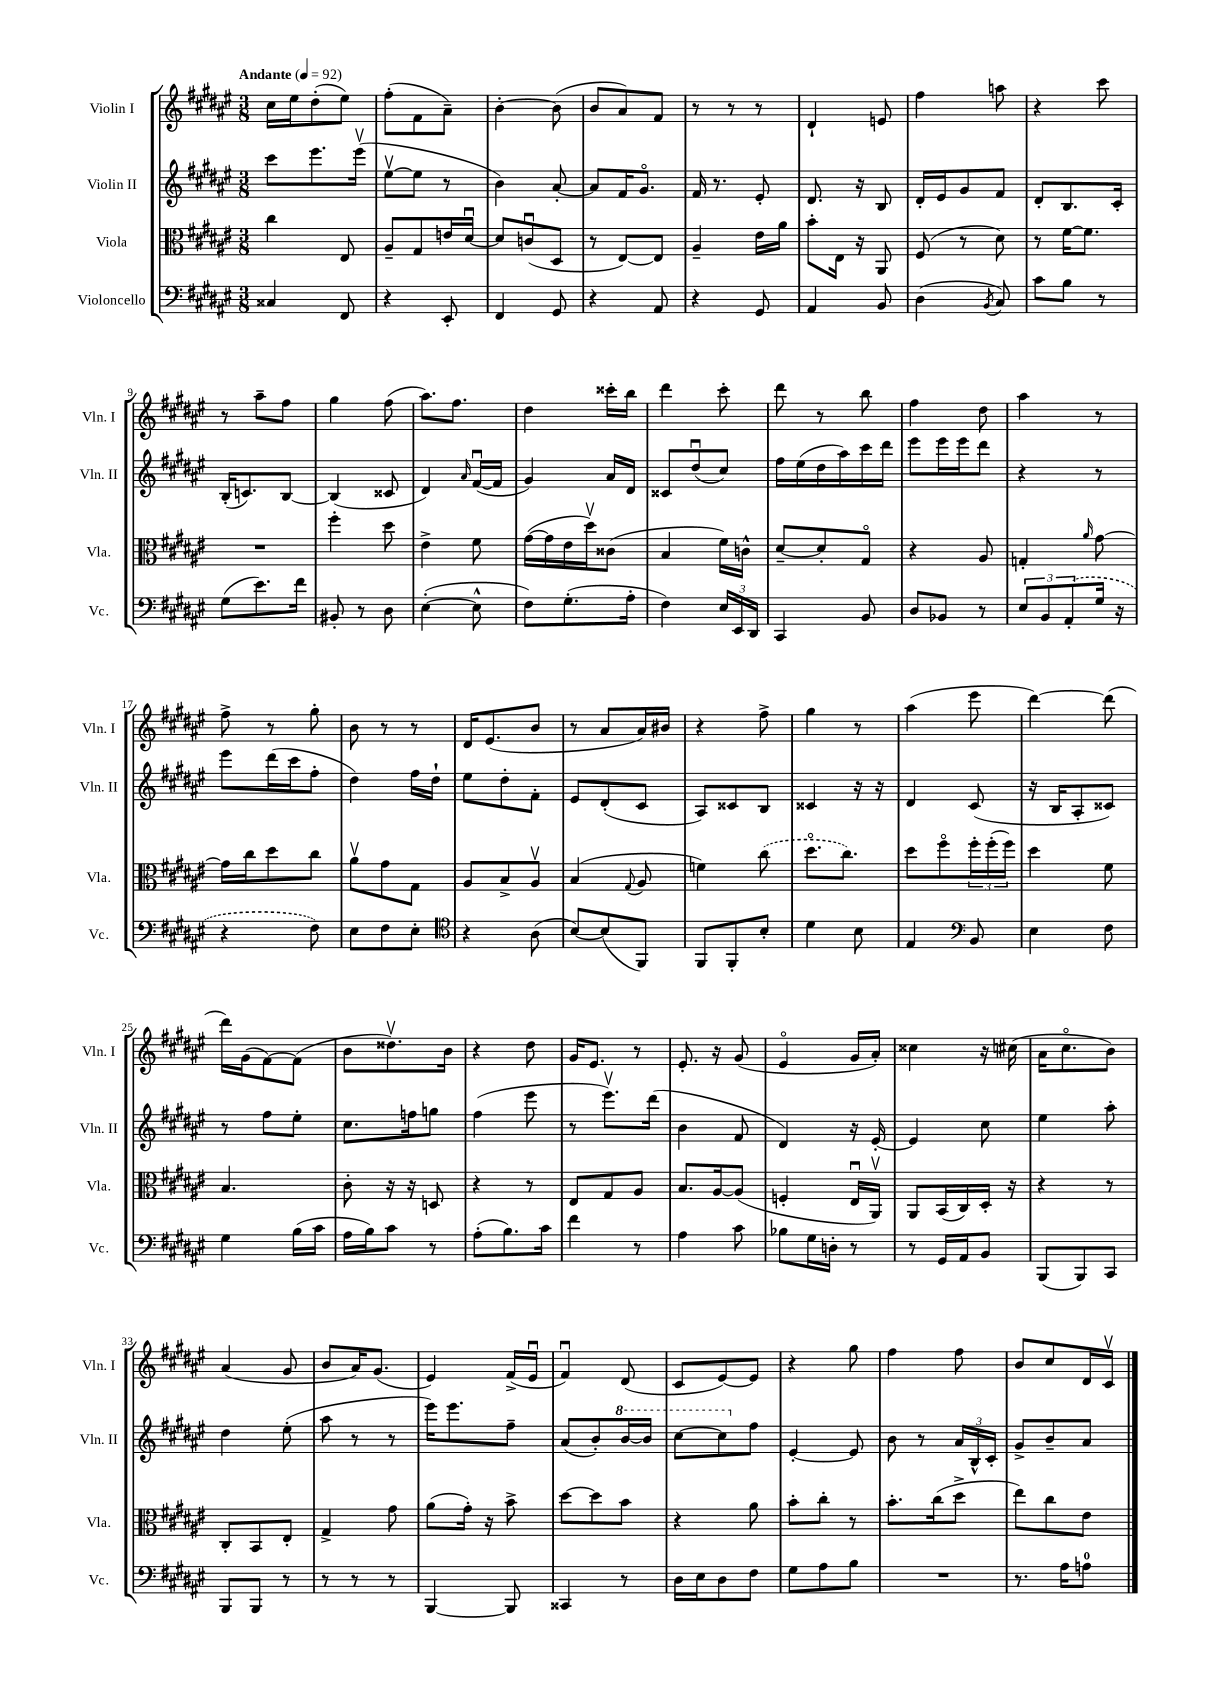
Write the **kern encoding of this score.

**kern	**kern	**kern	**kern
*part4	*part3	*part2	*part1
*staff4	*staff3	*staff2	*staff1
*I"Violoncello	*I"Viola	*I"Violin II	*I"Violin I
*I'Vc.	*I'Vla.	*I'Vln. II	*I'Vln. I
*clefF4	*clefC3	*clefG2	*clefG2
*k[f#c#g#d#a#e#]	*k[f#c#g#d#a#e#]	*k[f#c#g#d#a#e#]	*k[f#c#g#d#a#e#]
*M3/8	*M3/8	*M3/8	*M3/8
*MM92	*MM92	*MM92	*MM92
=1	=1	=1	=1
!	!	!	!LO:TX:a:B:t=Andante
4C##X/	4cc#\	8ccc#\L	16cc#\LL
.	.	.	16ee#\J
.	.	8.eee#\	(8dd#'\
8FF#/	8E#/	.	8ee#\J)
.	.	(16eee#v\Jk	.
=2	=2	=2	=2
4r	8A#~/L	[8ee#v\L	(8ff#'\L
.	8G#/	8ee#\J]	8f#\
8EE#'/	16en/L	8r	8a#~\J)
.	[16d#u/JJ	.	.
=3	=3	=3	=3
4FF#/	8d#/L]	4b\)	[4b'\
.	(8cnu/	.	.
8GG#/	8D#/J	[8a#'/	(8b\]
=4	=4	=4	=4
4r	8r	8a#/L]	8b/L
.	[8E#/L)	16f#/K	8a#/)
.	.	8.g#/J	.
8AA#/	8E#/J]	.	8f#/J
=5	=5	=5	=5
4r	4A#~/	16f#/	8r
.	.	8.r	.
.	.	.	8r
8GG#/	16e#\LL	8e#'/	8r
.	16a#\JJ	.	.
=6	=6	=6	=6
4AA#/	8b'\L	8.d#/	4d#`/
.	16E#\Jk	.	.
.	16r	16r	.
8BB/	8AA#/	8B/	8en/
=7	=7	=7	=7
(4D#\	(8F#/	16d#'/LL	4ff#\
.	.	16e#/J	.
.	8r	8g#/	.
8qBB/	.	.	.
8C#/)	8d#\)	8f#/J	8aan\
=8	=8	=8	=8
8c#\L	8r	8d#'/L	4r
8B\J	[16f#\KL	8.B/	.
.	8.f#\J]	.	.
8r	.	.	8ccc#\
.	.	16c#'/Jk	.
!!LO:LB:g=z
=9	=9	=9	=9
(8G#\L	4.r	(16B'/KL	8r
.	.	8.cn/)	.
8.e#\)	.	.	8aa#~\L
.	.	[8B/J	8ff#\J
16f#\Jk	.	.	.
=10	=10	=10	=10
8BB#X'/	4ff#'\	(4B/]	4gg#\
8r	.	.	.
8D#\	8dd#\	8c##X/	(8ff#\
=11	=11	=11	=11
([4E#'\	4e#^\	4d#/)	8.aa#\L)
.	.	.	8.ff#\J
.	.	16qqa#/	.
8E#^^\]	8f#\	([16f#u/LL	.
.	.	16f#/JJ]	.
=12	=12	=12	=12
8F#\L)	([16g#\LL	4g#/)	4dd#\
.	16g#\]	.	.
(8.G#'\	16e#\	.	.
.	16dd#v\J)	.	.
.	(8c##X\J	16a#/LL	16ccc##X'\LL
16A#'\Jk	.	16d#/JJ	16bb\JJ
=13	=13	=13	=13
4F#\)	4B/	8c##X/L	4ddd#\
.	.	(8dd#u/	.
24E#/LL	16f#\LL)	8cc#/J)	8ccc#'\
24EE#/	.	.	.
.	16cn^^\JJ	.	.
24DD#/JJ	.	.	.
=14	=14	=14	=14
4CC#/	[8d#~/L	16ff#\LL	8ddd#\
.	.	(16ee#\	.
.	8d#'/]	16dd#\	8r
.	.	16aa#\)	.
8BB/	8G#/J	16ccc#\	8bb\
.	.	16ddd#\JJ	.
=15	=15	=15	=15
8D#/L	4r	8eee#\L	4ff#\
8BB-X/J	.	16eee#\L	.
.	.	16eee#\J	.
8r	8A#/	8ddd#\J	8dd#\
=16	=16	=16	=16
12E#/L	4Gn'/	4r	4aa#\
12BB/	.	.	.
(12AA#'/	.	.	.
.	16qqa#/	.	.
16G#/Jk	[8g#\	8r	8r
16r	.	.	.
!!LO:LB:g=z
=17	=17	=17	=17
4r	16g#\LL]	8eee#\L	8ff#^\
.	16cc#\J	.	.
.	8dd#\	(16ddd#\L	8r
.	.	16ccc#\J	.
8F#\)	8cc#\J	8ff#'\J	8gg#'\
=18	=18	=18	=18
8E#\L	8a#v\L	4dd#\)	8b\
8F#\	8g#\	.	8r
8E#'\J	8G#\J	16ff#\LL	8r
.	.	16dd#`\JJ	.
=19	=19	=19	=19
*clefC4	*	*	*
4r	8A#/L	8ee#\L	16d#/KL
.	.	.	(8.e#/
.	8B^/	8dd#'\	.
(8A#\	8A#v/J	8f#'\J	8b/J
=20	=20	=20	=20
[8B/L)	(4B/	8e#/L	8r
(8B/]	.	(8d#'/	8a#/L
.	8qqG#/	.	.
8FF#/J)	8A#/	8c#/J	16a#/L)
.	.	.	16b#X/JJ
=21	=21	=21	=21
8FF#/L	4fn\)	8A#/L)	4r
8FF#'/	.	8c##X/	.
8B'/J	(8cc#\	8B/J	8ff#^\
=22	=22	=22	=22
4d#\	8.dd#\L	4c##X/	4gg#\
.	8.cc#\J)	.	.
8B\	.	16r	8r
.	.	16r	.
=23	=23	=23	=23
4E#/	8dd#\L	4d#/	(4aa#\
.	8ff#\	.	.
*clefF4	*	*	*
8BB/	24ff#'\L	(8c#/	8eee#\
.	(24ff#'\	.	.
.	24ff#\JJ)	.	.
=24	=24	=24	=24
4E#\	4dd#\	16r	[4ddd#\)
.	.	16B/KL	.
.	.	8A#'/	.
8F#\	8f#\	8c##X/J)	(8ddd#\]
!!LO:LB:g=z
=25	=25	=25	=25
4G#\	4.B/	8r	16ddd#\LL)
.	.	.	(16g#\J
.	.	8ff#\L	[8f#\)
(16B\LL	.	8ee#'\J	(8f#\J]
16c#\JJ	.	.	.
=26	=26	=26	=26
16A#\LL	8c#'\	8.cc#\L	8b\L
16B\J)	.	.	.
8c#\J	16r	.	8.dd##Xv\)
.	16r	16ffn\k	.
8r	8Dn/	8ggn\J	.
.	.	.	16b\Jk
=27	=27	=27	=27
(8A#'\L	4r	(4ff#\	4r
8.B\)	.	.	.
.	8r	8eee#\	8dd#\
16c#\Jk	.	.	.
=28	=28	=28	=28
4f#\	8E#/L	8r	16g#/KL
.	.	.	8.e#/J
.	8G#/	8.eee#v\L)	.
8r	8A#/J	.	8r
.	.	(16ddd#\Jk	.
=29	=29	=29	=29
4A#\	8.B/L	4b\	8.e#'/
.	[16A#/k	.	16r
8c#\	(8A#/J]	8f#/	(8g#/
=30	=30	=30	=30
8B-X\L	4Fn'/	4d#/)	4e#/
16G#\L	.	.	.
16Dn'\JJ	.	.	.
8r	16E#u/LL	16r	16g#/LL
.	16AA#v/JJ)	[16e#'/	16a#'/JJ)
=31	=31	=31	=31
8r	8AA#/L	4e#/]	4cc##X\
16GG#/LL	(16BB/L	.	.
16AA#/J	16C#/)	.	.
8BB/J	16D#'/JJ	8cc#\	16r
.	16r	.	(16cc#X\
=32	=32	=32	=32
(8BBB/L	4r	4ee#\	16a#\KL
.	.	.	8.cc#\
8BBB/)	.	.	.
8CC#/J	8r	8aa#'\	8b\J)
!!LO:LB:g=z
=33	=33	=33	=33
8BBB/L	8C#'/L	4dd#\	(4a#/
8BBB/J	8BB/	.	.
8r	8E#'/J	(8ee#'\	8g#/
=34	=34	=34	=34
8r	4G#^/	8aa#\	8b/L
8r	.	8r	16a#/K)
.	.	.	(8.g#/J
8r	8g#\	8r	.
=35	=35	=35	=35
[4BBB/	(8a#\L	16eee#\KL)	4e#/)
.	.	8.eee#\	.
.	16g#'\Jk)	.	.
.	16r	.	.
8BBB/]	8b^\	8ff#~\J	(16f#^/LL
.	.	.	16e#u/JJ
=36	=36	=36	=36
4CC##X/	[8dd#\L	(8a#/L	4f#u/)
.	8dd#\]	8b'/)	.
*	*	*8va	*
8r	8b\J	[16bb/L	(8d#/
.	.	16bb/JJ]	.
=37	=37	=37	=37
16D#\LL	4r	[8ccc#\L	8c#/L
16E#\J	.	.	.
8D#\	.	8ccc#\]	[8e#/)
*	*	*X8va	*
8F#\J	8a#\	8ff#\J	8e#/J]
=38	=38	=38	=38
8G#\L	8b'\L	[4e#'/	4r
8A#\	8cc#'\J	.	.
8B\J	8r	8e#/]	8gg#\
=39	=39	=39	=39
4.r	8.b'\L	8b\	4ff#\
.	.	8r	.
.	(16cc#\k	.	.
.	8dd#^\J	24a#/LL	8ff#\
.	.	24B^^/	.
.	.	24c#'/JJ	.
=40	=40	=40	=40
8.r	8ee#\L)	8g#^/L	8b/L
.	8cc#\	8b~/	8cc#/
16A#\KL	.	.	.
8An\J	8e#\J	8a#/J	16d#/L
.	.	.	16c#v/JJ
==	==	==	==
*-	*-	*-	*-
